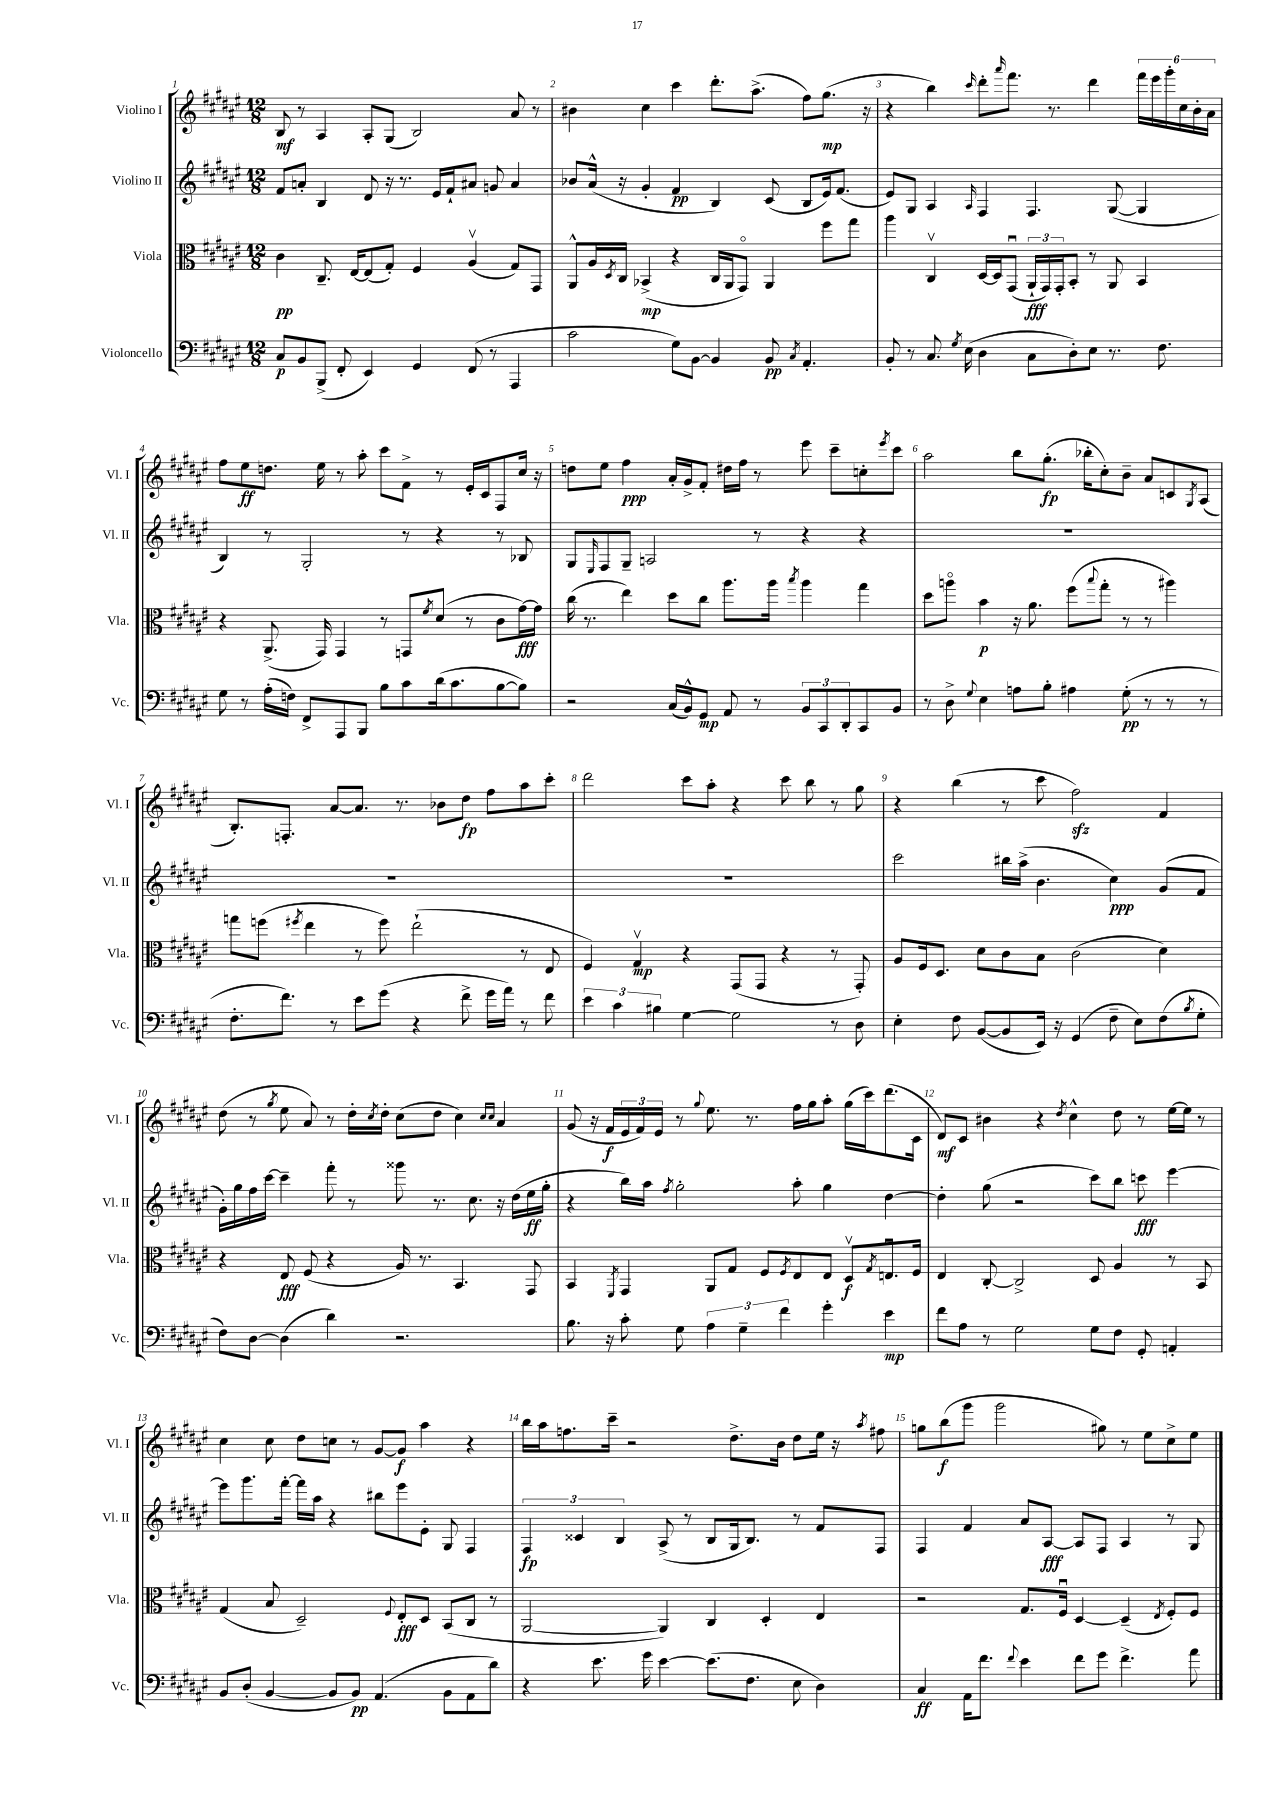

**kern	**kern	**kern	**kern
*staff4	*staff3	*staff2	*staff1
*clefF4	*clefC3	*clefG2	*clefG2
*k[f#c#g#d#a#e#]	*k[f#c#g#d#a#e#]	*k[f#c#g#d#a#e#]	*k[f#c#g#d#a#e#]
*M12/8	*M12/8	*M12/8	*M12/8
8C#	4c#	8f#	8B
8BB	.	8a'	8r
(8BBB^	8.C#~	4B	4A#
8FF#'	.	.	.
.	[16E#	.	.
4EE#)	(8E#]	8d#	8A#'
.	8G#')	16r	(8G#
.	.	8.r	.
4GG#	4F#	.	2B)
.	.	16e#	.
.	.	16f#`	.
(8FF#	(4A#v	8a#	.
8r	.	8g	.
4AAA#	8G#)	4a#	8a#
.	8GG#	.	8r
=	=	=	=
2c#	8AA#^^	8b-	4b#
.	16A#	(16a#^^	.
.	8qD#	.	.
.	16C#	16r	.
.	(4BB-^	4g#'	4cc#
8G#)	4r	4f#	4ccc#
[8BB	.	.	.
4BB]	16C#	4B)	8.ddd#'
.	16AA#	.	.
.	8GG#o)	.	.
.	.	.	(8.aa#^
8BB	4AA#	(8c#	.
8qC#	.	.	.
4.AA#'	.	8B	8ff#)
.	8ff#	16e#)	(8.gg#
.	.	(8.f#	.
.	8gg#	.	.
.	.	.	16r
=	=	=	=
8BB'	4aa#	8e#)	4r
8r	.	8G#	.
8.C#	4C#v	4A#	4bb)
8qG#	.	.	.
(16E#	.	.	.
.	.	16qqA#	16qqccc#
4D#	[16D#	4F#	8ddd#'
.	16D#]	.	.
.	.	.	16qqaaa#
.	(8GG#u	.	8.fff#
8C#	24AA#`	4.F#	.
.	24GG#)	.	.
.	.	.	8.r
.	24GG#'	.	.
8D#')	8BB'	.	.
8E#	8r	.	4ddd#
8.r	8AA#	([8G#	.
.	4BB	4G#]	24fff#
.	.	.	24eee#
8.F#	.	.	.
.	.	.	24ggg#'
.	.	.	24cc#
.	.	.	24b'
.	.	.	24a#
=	=	=	=
8G#	4r	4B)	8ff#
8r	.	.	8ee#
(16A#'	(8.AA#^	8r	8.dd
16F)	.	.	.
8FF#^	.	2G#'	.
.	16GG#)	.	16ee#
8AAA#	4GG#	.	8r
8BBB	.	.	8aa#'
8B	8r	.	8ccc#
8c#	8GG	8r	8f#^
.	8qf#	.	.
(16d#	(8d#	4r	8r
8.c#	.	.	.
.	8r	.	16e#'
.	.	.	16c#
[8B	8c#	8r	8F#
8B])	[16g#)	8B-	16cc#
.	16g#]	.	16r
=	=	=	=
2r	(16cc#	8G#	8dd
.	8.r	.	.
.	.	16qqE#	.
.	.	8F#	8ee#
.	4ee#)	8G#~	4ff#
.	.	2A	.
(16C#	8dd#	.	16a#'
16BB^^)	.	.	16g#^
8GG#	8cc#	.	8f#'
8AA#	8.aa#	.	16dd#
.	.	.	16ff#
8r	.	8r	8r
.	16aa#	.	.
.	8qbb	.	.
12BB	4aa#	4r	8eee#
12CC#	.	.	.
.	.	.	8ccc#~
12DD#'	.	.	.
8CC#	4gg#	4r	8cc'
.	.	.	8qeee#
8BB	.	.	8ccc#
=	=	=	=
8r	8dd#	1.r	2aa#
8D#^	8aao	.	.
8qqG#	.	.	.
4E#	4b	.	.
8A	16r	.	8bb
.	8.a#	.	.
8B'	.	.	(8.gg#'
4A#	(8ff#	.	.
.	.	.	16bb-'
.	8qqbb	.	.
.	8gg#'	.	8cc#')
(8G#'	8r	.	8b~
8r	8r	.	8a#
8r	4aa#)	.	8c
.	.	.	8qG#
8r	.	.	(8A#
=	=	=	=
8.F#'	8gg	1.r	8.B')
.	(8ff	.	.
8.f#)	.	.	8.F'
.	8qff#	.	.
.	4ee#	.	.
8r	.	.	[8a#
8e#	8r	.	8.a#]
(8g#	8ff#)	.	.
.	.	.	8.r
4r	(2ee#`	.	.
.	.	.	8b-
8f#^	.	.	8dd#
16g#	.	.	8ff#
16a#)	.	.	.
8r	8r	.	8aa#
8f#	8E#	.	8ccc#'
=	=	=	=
6e#	4F#)	1.r	2ddd#
6c#	.	.	.
.	4G#v	.	.
6B#	.	.	.
[4G#	4r	.	8ccc#
.	.	.	8aa#'
2G#]	(8GG#	.	4r
.	8GG#	.	.
.	4r	.	8ccc#
.	.	.	8bb
8r	8r	.	8r
8D#	8GG#')	.	8gg#
=	=	=	=
4E#'	8A#	2ccc#	4r
.	16F#	.	.
.	8.D#	.	.
8F#	.	.	(4bb
([8BB	8d#	.	.
8BB]	8c#	16bb#	8r
.	.	(16aa#^	.
16EE#)	8B	4.b	8ccc#
16r	.	.	.
(4GG#	(2c#	.	2ff#)
8F#~	.	4cc#)	.
8E#)	.	.	.
(8F#	4d#)	(8g#	4f#
8qB	.	.	.
8G#'	.	8f#	.
=	=	=	=
8F#)	4r	16g#')	(8dd#
.	.	16gg#	.
[8D#	.	16ff#	8r
.	.	[16ccc#	.
.	.	.	8qgg#
(4D#]	8E#	4ccc#~]	8ee#
.	(8F#	.	8a#)
4d#)	4r	8fff#'	8r
.	.	8r	16dd#'
.	.	.	8qcc#
.	.	.	16dd#'
2.r	16A#)	8ggg##	(8cc#
.	8.r	.	.
.	.	8.r	8dd#
.	4.BB	.	4cc#)
.	.	8.cc#	.
.	.	.	16qqcc#
.	.	.	16qqcc#
.	.	16r	4a#
.	.	(16dd#	.
.	8GG#	16ee#	.
.	.	16gg#'	.
=	=	=	=
8.B	4BB	4r	(8g#
.	.	.	16r
16r	.	.	16f#
.	8qFF#	.	.
8c#'	4GG#	16bb)	24e#
.	.	.	24f#)
.	.	16aa#	.
.	.	.	24e#
.	.	8qff#	.
8G#	.	2gg#'	8r
.	.	.	8qqgg#
6A#	8AA#	.	8.ee#
.	8G#	.	.
6G#~	.	.	.
.	.	.	8.r
.	8F#	.	.
6f#	.	.	.
.	8qF#	.	.
.	8E#	8aa#'	16ff#
.	.	.	16gg#
4g#'	8E#	4gg#	8aa#'
.	8D#v	.	(16gg#
.	.	.	16ccc#)
.	8qG#	.	.
4e#	8.Eu	[4dd#	(8.ddd#
.	16F#	.	16c#
=	=	=	=
8f#	4E#	4dd#']	8d#)
8A#	.	.	8c#
8r	[8C#'	(8gg#	4b#
2G#	2C#^]	2r	.
.	.	.	4r
.	.	.	8qdd#
.	.	.	4cc#^^
8G#	8D#	8ccc#)	.
8F#	4A#	8bb	8dd#
8GG#'	.	8ccc	8r
4AA'	8r	[4eee#	[16ee#
.	.	.	16ee#]
.	8BB	.	8r
=	=	=	=
8BB	(4G#	8eee#]	4cc#
(8D#'	.	8.ggg#	.
[4BB	8B	.	8cc#
.	.	[16fff#'	.
.	2D#~)	16fff#]	8dd#
.	.	16aa#	.
8BB]	.	4r	8cc
8BB)	.	.	8r
(4.AA#	.	8bb#	[8g#
.	8qqF#	.	.
.	8E#'	8eee#	8g#]
.	8D#	8e#'	4aa#
8BB	(8BB	8G#	.
8AA#	8C#	4F#	4r
8d#)	8r	.	.
=	=	=	=
4r	[2AA#	6F#	16bb
.	.	.	16aa#
.	.	.	8.ff
.	.	6c##	.
8.e#	.	.	.
.	.	.	16ccc#~
.	.	6B	.
.	.	.	2r
16g#	.	.	.
[4e#	4AA#])	(8A#^	.
.	.	8r	.
(8.e#]	4C#	8B	.
.	.	16G#	8.dd#^
8.F#	.	8.B)	.
.	4D#'	.	.
.	.	.	16b
8E#	.	8r	8dd#
4D#)	4E#	8f#	16ee#
.	.	.	16r
.	.	.	8qaa#
.	.	8F#	8ff#
=	=	=	=
4C#	2r	4F#	8gg
.	.	.	(8bb
16AA#	.	4f#	8ggg#
8.f#	.	.	.
.	.	.	2ggg#
8qqf#	.	.	.
4e#	8.G#	8a#	.
.	.	[8A#	.
.	16F#u	.	.
8f#	[4D#	8A#]	.
8g#	.	8F#	8gg#)
4.f#^	(4D#~]	4A#	8r
.	.	.	8ee#
.	8qE#	.	.
.	8F#')	8r	8cc#^
8a#	8F#	8G#	8ee#
==	==	==	==
*-	*-	*-	*-
